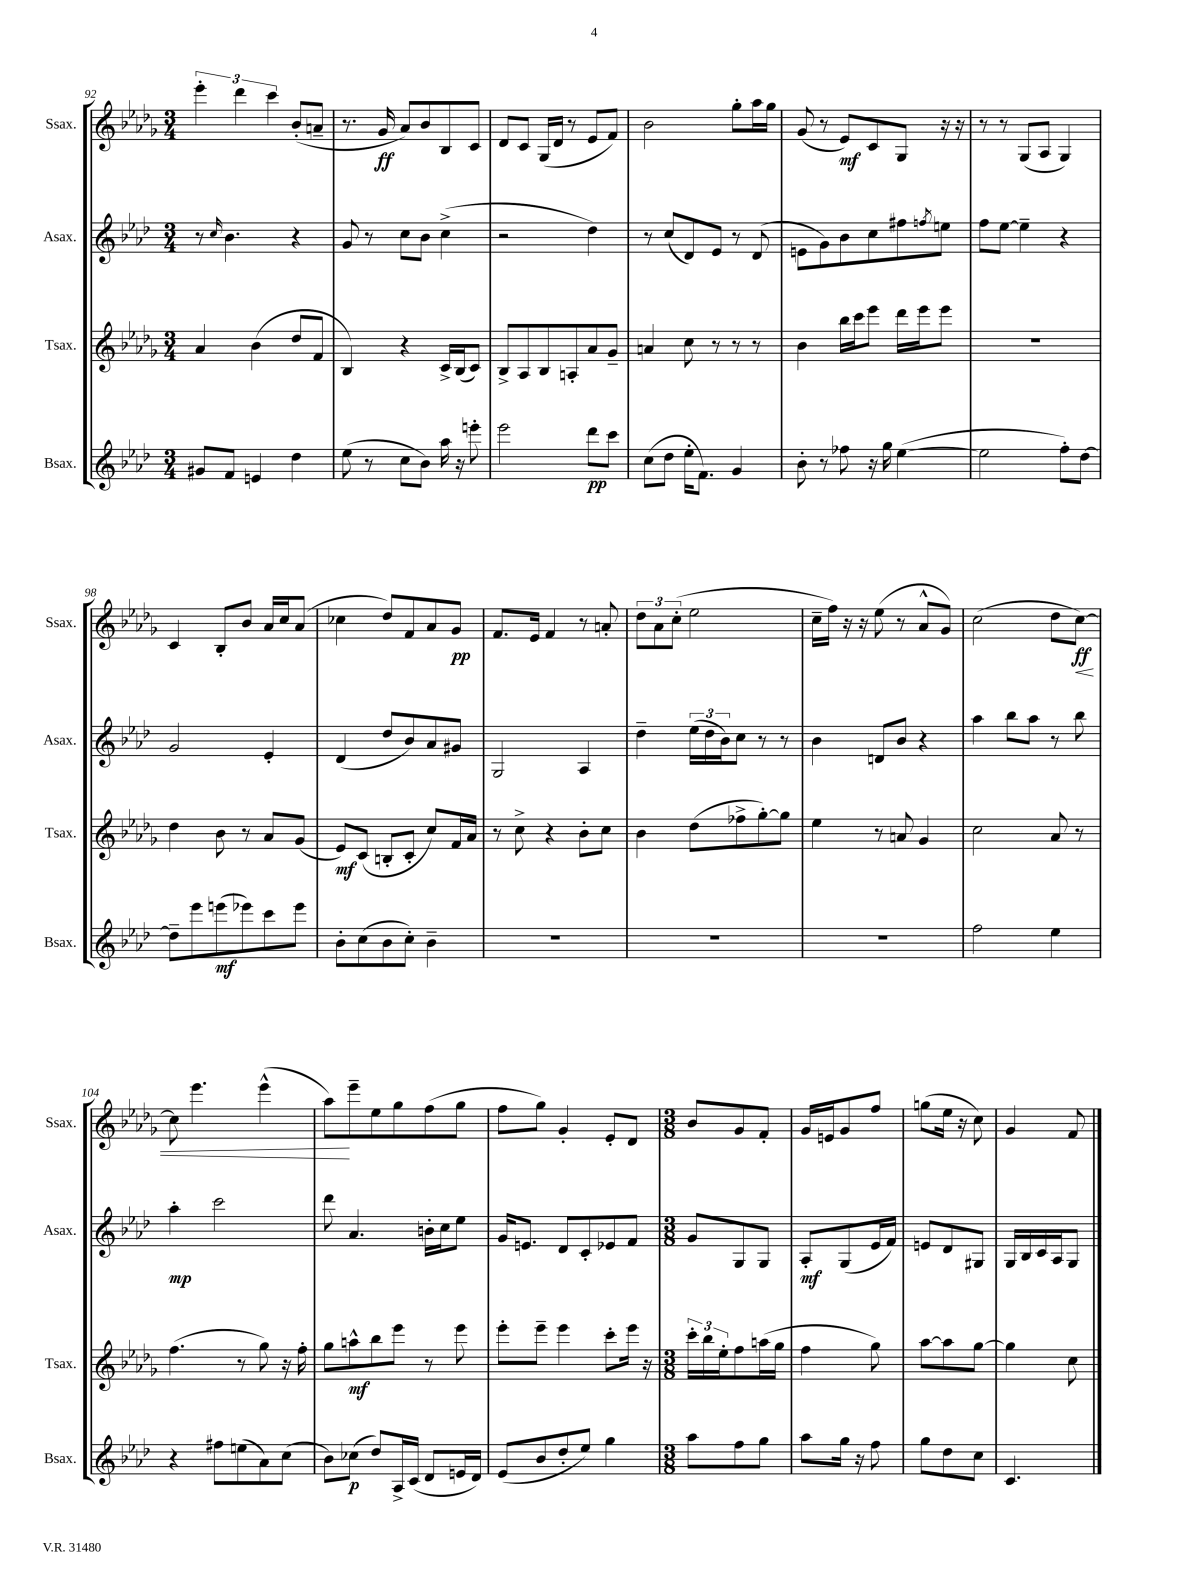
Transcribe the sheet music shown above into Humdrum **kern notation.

**kern	**kern	**kern	**kern
*staff4	*staff3	*staff2	*staff1
*clefG2	*clefG2	*clefG2	*clefG2
*k[b-e-a-d-]	*k[b-e-a-d-g-]	*k[b-e-a-d-]	*k[b-e-a-d-g-]
*M3/4	*M3/4	*M3/4	*M3/4
8g#/L	4a-/	8r	6eee-'\
.	.	16qqcc/	.
8f/J	.	4.b-\	.
.	.	.	6ddd-\
4e/	(4b-\	.	.
.	.	.	6ccc\
4dd-\	8dd-/L	4r	(8b-'/L
.	8f/J	.	8a~/J
=	=	=	=
(8ee-\	4B-/)	8g/	8.r
8r	.	8r	.
.	.	.	16g-/
8cc\L	4r	8cc\L	8a-/L)
8b-\J)	.	8b-\J	8b-/
16aa-\	16c^/LL	(4cc^\	8B-/
16r	(16B-/J	.	.
8eee'\	8c/J)	.	8c/J
=	=	=	=
2eee-\	8B-^/L	2r	8d-/L
.	8A-/	.	8c/J
.	8B-/	.	(16G-/LL
.	.	.	16d-/JJ
.	8A'/	.	8r
8ddd-\L	8a-/	4dd-\)	8e-/L
8ccc\J	8g-~/J	.	8f/J)
=	=	=	=
(8cc\L	4a/	8r	2b-\
8dd-\J	.	(8cc/L	.
16ee-'\LK	8cc\	8d-/)	.
8.f\J)	.	.	.
.	8r	8e-/J	.
4g/	8r	8r	8gg-'\L
.	8r	(8d-/	16aa-\L
.	.	.	16gg-\JJ
=	=	=	=
8b-'\	4b-\	8e\L	(8g-/
8r	.	8g\)	8r
8ff-\	16bb-\LL	8b-\	8e-/L)
.	16ccc\J	.	.
16r	8eee-\J	8cc\	8c/
16gg\	.	.	.
([4ee-\	16ddd-\LL	8ff#\	8G-/J
.	16eee-\J	.	.
.	.	8qff/	.
.	8eee-\J	8ee\J	16r
.	.	.	16r
=	=	=	=
2ee-\]	2.r	8ff\L	8r
.	.	[8ee-\J	8r
.	.	4ee-~\]	(8G-/L
.	.	.	8A-/J
8ff'\L)	.	4r	4G-/)
[8dd-\J	.	.	.
=	=	=	=
8dd-~\]L	4dd-\	2g/	4c/
8eee-\	.	.	.
(8eee\	8b-\	.	8B-'/L
8eee-\)	8r	.	8b-/J
8ccc\	8a-/L	4e-'/	16a-/LL
.	.	.	16cc/J
8eee-\J	(8g-/J	.	(8a-/J
=	=	=	=
8b-'\L	8e-/L)	(4d-/	4cc-\
(8cc\	(8c/J	.	.
8b-\	8B'/L	8dd-/L	8dd-/L)
8cc'\J)	8c'/J	8b-/)	8f/
4b-~\	8cc/L)	8a-/	8a-/
.	16f/L	8g#/J	8g-/J
.	16a-/JJ	.	.
=	=	=	=
2.r	8r	2G/	8.f/L
.	8cc^\	.	.
.	.	.	16e-/Jk
.	4r	.	4f/
.	8b-'\L	4A-/	8r
.	8cc\J	.	8a'/
=	=	=	=
2.r	4b-\	4dd-~\	12dd-\L
.	.	.	12a-\
.	.	.	(12cc'\J
.	(8dd-\L	(24ee-\LL	2ee-\
.	.	24dd-\	.
.	.	24b-\J)	.
.	8ff-^\	8cc\J	.
.	[8gg-'\)	8r	.
.	8gg-\]J	8r	.
=	=	=	=
2.r	4ee-\	4b-\	16cc~\LL
.	.	.	16ff\JJ)
.	.	.	16r
.	.	.	16r
.	8r	8d/L	(8ee-\
.	8a/	8b-/J	8r
.	4g-/	4r	8a-^^/L
.	.	.	8g-/J)
=	=	=	=
2ff\	2cc\	4aa-\	(2cc\
.	.	8bb-\L	.
.	.	8aa-\J	.
4ee-\	8a-/	8r	8dd-\L
.	8r	8bb-\	[8cc\J)
=	=	=	=
4r	(4.ff\	4aa-'\	8cc\]
.	.	.	4.eee-\
8ff#\L	.	2ccc\	.
(8ee\	8r	.	.
8a-\)	8gg-\)	.	(4eee-^^\
(8cc\J	16r	.	.
.	16ff'\	.	.
=	=	=	=
8b-\L)	8gg-\L	8ddd-\	8aa-\L)
(8cc-\J	8aa^^\	4.a-/	8eee-~\
8dd-/L)	8bb-\	.	8ee-\
16A-^/L	8eee-\J	.	8gg-\
(16c/JJ	.	.	.
8d-/L	8r	16b'\LL	(8ff\
.	.	16cc\J	.
16e/L	8eee-\	8ee-\J	8gg-\J
16d-/JJ)	.	.	.
=	=	=	=
(8e-/L	8eee-'\L	16g/LK	8ff\L
.	.	8.e/J	.
8b-/	8eee-~\J	.	8gg-\J)
8dd-'/	4eee-\	8d-/L	4g-'/
8ee-/J)	.	8c'/	.
4gg\	8ccc'\L	8e-/	8e-'/L
.	16eee-\Jk	8f/J	8d-/J
.	16r	.	.
=	=	=	=
*M3/8	*M3/8	*M3/8	*M3/8
8aa-\L	24ccc'\LL	8g/L	8b-/L
.	24bb-\	.	.
.	24ee-'\J	.	.
8ff\	8ff\	8G/	8g-/
8gg\J	(16aa\L	8G/J	8f'/J
.	16gg-\JJ	.	.
=	=	=	=
8aa-\L	4ff\	8A-'/L	16g-/LL
.	.	.	16e/J
16gg\Jk	.	(8G/	8g-/
16r	.	.	.
8ff\	8gg-\)	16e-/L	8ff/J
.	.	16f/JJ)	.
=	=	=	=
8gg\L	[8aa-\L	8e/L	(8gg\L
8dd-\	8aa-\]	8d-/	16ee-\Jk
.	.	.	16r
8cc\J	[8gg-\J	8G#/J	8cc\)
=	=	=	=
4.c/	4gg-\]	16G/LL	4g-/
.	.	16B-/	.
.	.	16c/	.
.	.	16A-/J	.
.	8cc\	8G/J	8f/
==	==	==	==
*-	*-	*-	*-
